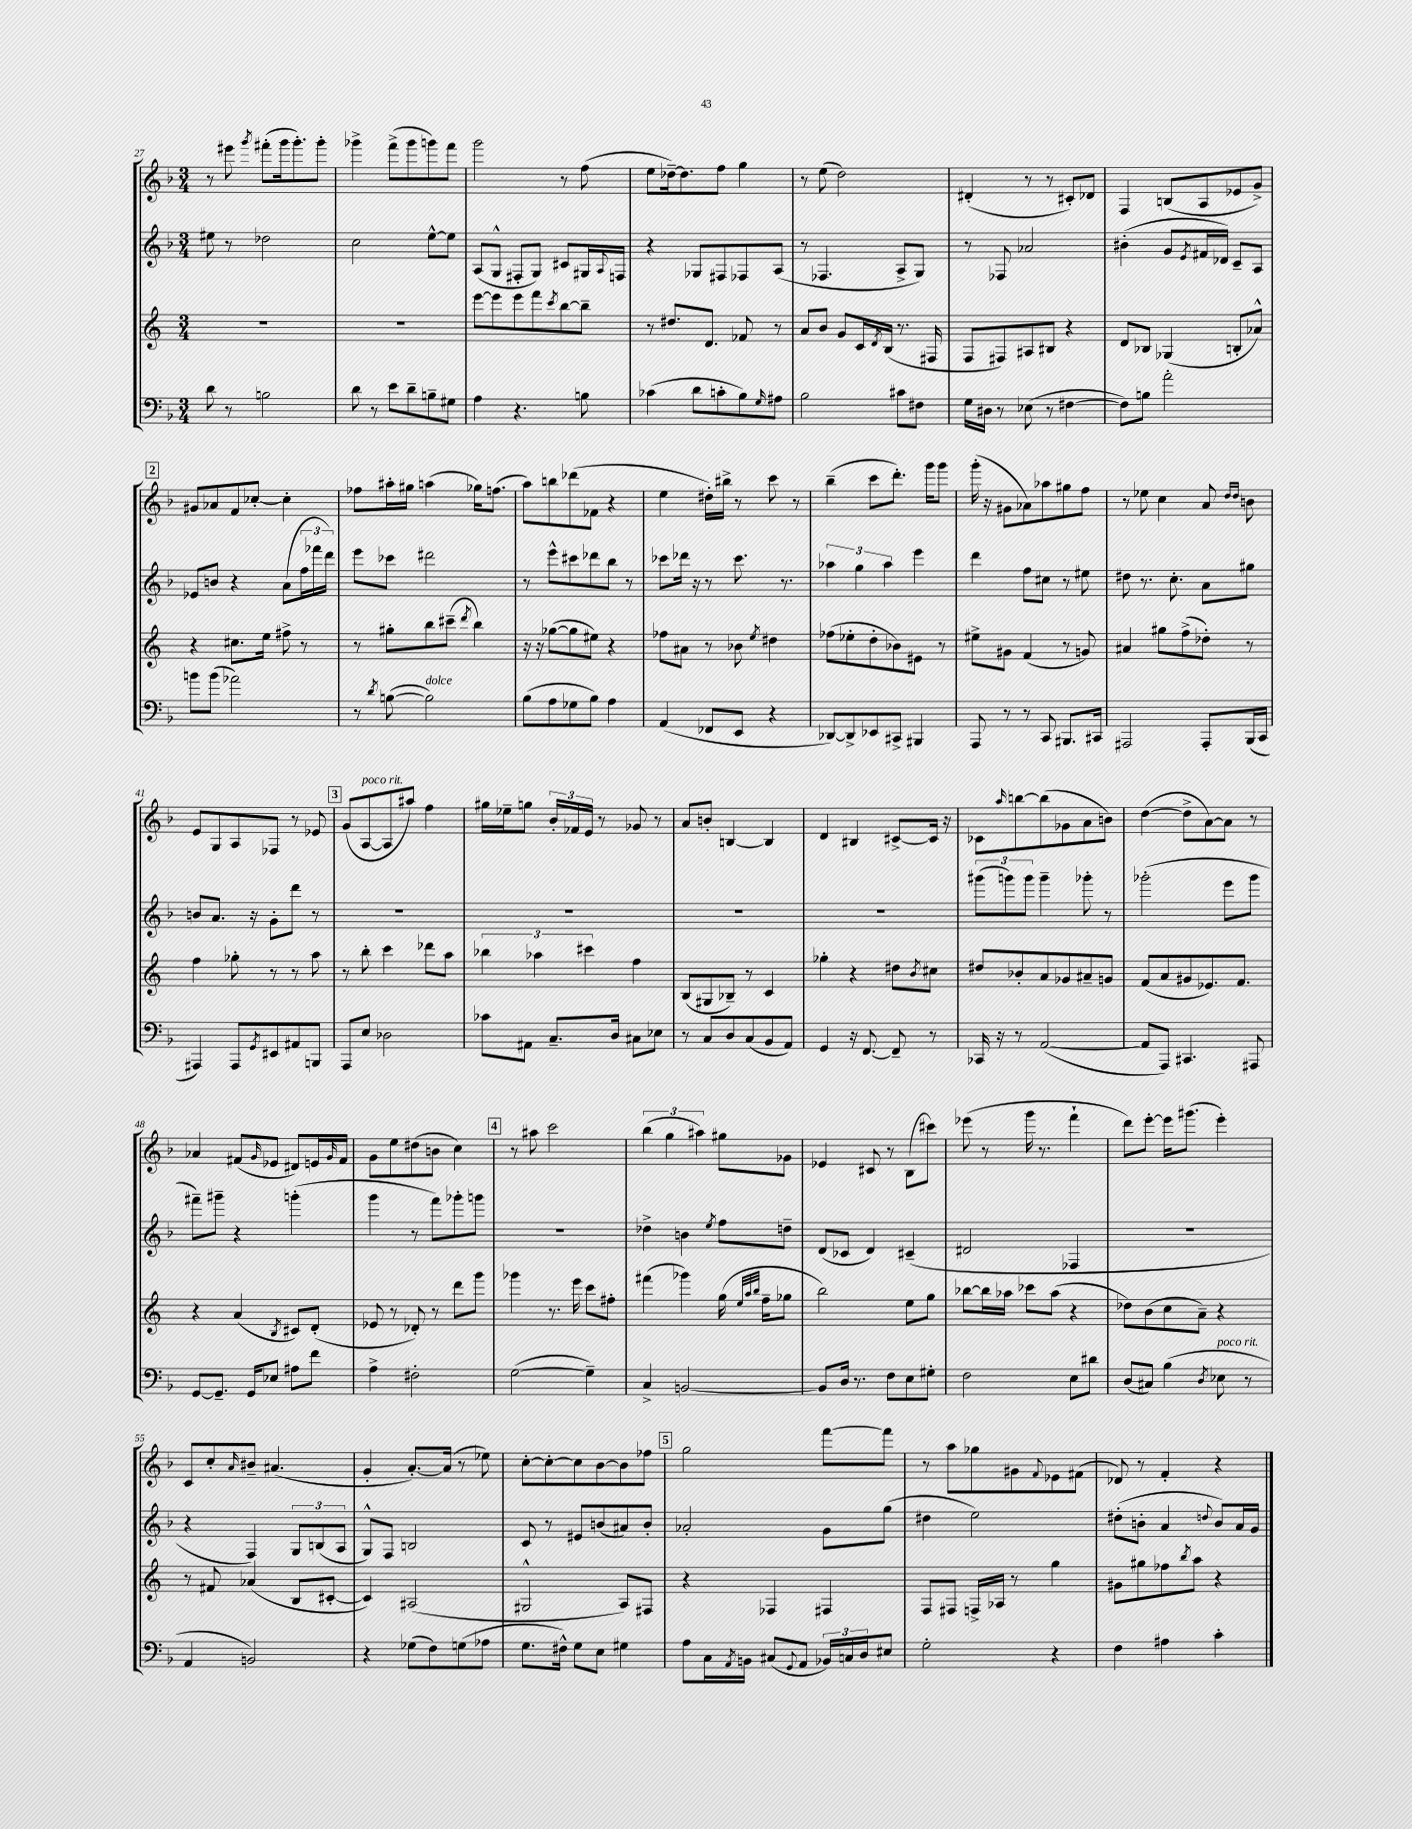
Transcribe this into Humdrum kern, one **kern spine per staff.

**kern	**kern	**kern	**kern
*staff4	*staff3	*staff2	*staff1
*clefF4	*clefG2	*clefG2	*clefG2
*k[b-]	*k[]	*k[b-]	*k[b-]
*M3/4	*M3/4	*M3/4	*M3/4
8d\	2.r	8ee#\	8r
8r	.	8r	8eee#\
.	.	.	8qggg/
2B\	.	2dd-\	(8fff#'\L
.	.	.	16ggg\k
.	.	.	8.ggg'\)
.	.	.	8ggg'\J
=	=	=	=
8d\	2.r	2cc\	4ggg-^\
8r	.	.	.
8e\L	.	.	(8fff^\L
8d~\	.	.	8ggg-\
8B~\	.	[8ee^^\L	8ggg\)
8G#\J	.	8ee\]J	8fff\J
=	=	=	=
4A\	[8eee\L	(8A/L	2ggg\
.	8eee\]	8G^^/J	.
4.r	8eee\	8F#'/L	.
.	8fff\	8G/J)	.
.	8qccc/	.	.
.	[8bb\	8c#/L	8r
8B\	8bb~\]J	16G#/L	(8ff\
.	.	8qqA/	.
.	.	16F/JJ	.
=	=	=	=
(4c-\	8r	4r	8ee\L
.	8.dd#/L	.	[16dd-~\k)
.	.	.	8.dd-\]
8d\L	.	8G-/L	.
.	8.d/J	.	.
8c'\	.	8F#/	8ff\J
8B-\)	8f-/	8F-/	4gg\
16qqG/	.	.	.
8A#\J	8r	(8A/J	.
=	=	=	=
2B-\	8a/L	8r	8r
.	8b/J	4.F-/	(8ee\
.	8g/L	.	2dd\)
.	16c/L	.	.
.	8qd/	.	.
.	(16B/JJ	.	.
8c#\L	8.r	8A^/L	.
8F#\J	.	8G/J)	.
.	16F#/	.	.
=	=	=	=
16G\LL	8F/L	8r	(4d#'/
16D#\JJ	.	.	.
8r	8F#/)	8F-/	.
(8E-\	8A#/	2a-/	8r
8r	8B#/J	.	8r
[4F#\	4r	.	8c#'/L)
.	.	.	8d-/J
=	=	=	=
8F#\]L)	8d/L	(4b#'\	4F/
8B\J	8B-/J	.	.
2a'\	(4G-/	8g/L	(8B/L
.	.	8qe/	.
.	.	16f#/L	8A/
.	.	16d-/JJ)	.
.	8B'/L	8c~/L	8e-/
.	8a-^^/J)	8A/J	8g^/J)
=	=	=	=
8b\L	4r	8e-/L	8g#/L
(8b\J	.	8b/J	8a-/
2a-\)	8.cc#\L	4r	8f/
.	.	.	[8cc-'/J
.	16ee\Jk	.	.
.	8ff#^\	(8a\L	4cc-'\]
.	8r	24ff\L	.
.	.	24fff-\	.
.	.	24ddd\JJ)	.
=	=	=	=
8r	8r	8eee\L	8ff-\L
8qd/	.	.	.
([8B\	8gg#'\L	8ccc-\J	16aa#'\L
.	.	.	16gg#\JJ
2B\])	8bb\	2ddd#\	(4aa\
.	(8ccc#~\J	.	.
.	8qddd/	.	.
.	4bb\)	.	16gg-\LK)
.	.	.	(8.ff\J
=	=	=	=
(8B-\L	16r	8r	8aa\L)
.	16r	.	.
8A\	([8gg-\L	8eee^^\L	8bb\
8G-\	8gg-\]	8ccc#\	(8ddd-\
8B-\J)	8ee#\J)	8ddd-\	8f-\J
4A\	4r	8bb-\J	4r
.	.	8r	.
=	=	=	=
(4AA/	8ff-\L	8ccc-\L	4ee\
.	8a#\J	16ddd-\Jk	.
.	.	16r	.
8FF-/L	8r	8r	16dd#'\LL)
.	.	.	16bb#^\JJ
8EE/J	8b-\	8.ccc-\	8r
.	8qee/	.	.
4r	4dd#\	.	8ccc\
.	.	8.r	.
.	.	.	8r
=	=	=	=
[8DD-/L)	(8ff-\L	6aa-\	(4bb-~\
8DD-^/]	8ee-'\	.	.
.	.	6gg\	.
8EE-/	8dd'\	.	8ccc\L
.	.	6aa-\	.
8CC#^/J	8b-\)	.	8.ddd'\J)
4BBB#/	8e#\J	4eee\	.
.	.	.	16ggg\LK
.	8r	.	8ggg\J
=	=	=	=
8AAA/	8ee#^\L	4ddd\	(16ggg'\
.	.	.	16r
8r	8g#\J	.	8g#\L
8r	(4f/	8ff\L	8a-\)
8CC/	.	8cc#\J	8aa-\
8.BBB#/L	8r	8r	8gg#\
.	8g/)	8ee#\	8ff\J
16CC#/Jk	.	.	.
=	=	=	=
2AAA#/	4a#/	8dd#\	8r
.	.	8.r	8ee-\
.	8gg#\L	.	4cc\
.	.	8.cc'\	.
.	(8ff^\	.	.
8AAA#'/L	8dd-'\J)	8a\L	8a/
.	.	.	16qqdd/LL
.	.	.	16qqdd/JJ
(16BBB-/L	8r	8gg#\J	8b\
16CC/JJ	.	.	.
=	=	=	=
4AAA#/)	4ff\	8b/L	8e/L
.	.	8.a/J	8G/
8AAA#/L	8gg-'\	.	8A/
.	.	16r	.
8qGG/	.	.	.
8EE#/	8r	8g'\L	8F-/J
8AA#/	8r	8ddd\J	8r
8BBB/J	8aa\	8r	8e-/
=	=	=	=
8AAA/L	8r	2.r	(8g/L
8E/J	8bb'\	.	[8A/
2D-\	4ccc\	.	8A/]
.	.	.	8aa#/J)
.	8ddd-\L	.	4ff\
.	8aa\J	.	.
=	=	=	=
8c-\L	6bb-\	2.r	16gg#\LL
.	.	.	16ee-~\J
8AA#\J	.	.	8gg\J
.	6aa-\	.	.
8.C~/L	.	.	24b-'/LL
.	.	.	24f-/
.	6ccc#\	.	24e/JJ
.	.	.	8r
16D/Jk	.	.	.
8C#\L	4ff\	.	8g-/
8E-\J	.	.	8r
=	=	=	=
8r	(8B/L	2.r	8a/L
8C/L	8G#/	.	8b'/J
8D/	8B-~/J)	.	[4B/
(8C/	8r	.	.
8BB-/	4c/	.	4B/]
8AA/J)	.	.	.
=	=	=	=
4GG/	4gg-'\	2.r	4d/
16r	4r	.	4B#/
[8.FF/	.	.	.
8FF~/]	8dd#\L	.	[8c#^/L
.	8qb/	.	.
8r	8cc#\J	.	16c#/]Jk
.	.	.	16r
=	=	=	=
16CC-/	8dd#/L	(12ggg#\L	8c-\L
16r	.	.	.
.	.	12ggg\)	.
.	.	.	16qqaa/
8r	8b-'/	.	[8bb\
.	.	12ggg\J	.
([2AA/	8a/	4ggg~\	(8bb\]
.	8g-/	.	8g-\
.	8a#~/	8ggg-'\	8a\
.	8g/J	8r	8b\J)
=	=	=	=
8AA/]L	(8f/L	(2ggg-'\	([4dd\
8AAA/J)	8a/	.	.
4.CC#/	8g#/	.	8dd^\]L
.	8.e-/)	.	[8a\)
.	.	8eee\L	8a\]J
.	8.f/J	.	.
8AAA#/	.	8ggg-\J	8r
=	=	=	=
[8GG/L	4r	8fff#~\L)	4a-/
8.GG~/]J	.	8ggg#~\J	.
.	(4a/	4r	(8f#/L
16GG/LK	.	.	.
.	.	.	16qqg/
8E-/J	.	.	8e-/J
.	8qB/	.	.
8A#\L	8c#/L)	(4ggg'\	8d#/L)
8f\J	(8d'/J	.	16e/L
.	.	.	16qqg/
.	.	.	16f#/JJ
=	=	=	=
4A^\	8e-/	4ggg\	8g\L
.	8r	.	8ee\
2F#'\	8d-'/)	8r	(8dd#\
.	8r	8fff\L)	8b\J
.	8ddd\L	8ggg-'\	4cc\)
.	8ggg\J	8ggg\J	.
=	=	=	=
([2G\	4ggg-\	2.r	8r
.	.	.	8aa#\
.	8.r	.	2ccc\
.	16eee\	.	.
4G~\])	8ccc\L	.	.
.	8ff#'\J	.	.
=	=	=	=
4C^/	(4fff#\	4dd-^\	(6bb-\
.	.	.	6gg\
[2BB/	4ggg-\)	4b\	.
.	.	.	6aa#\)
.	.	8qee/	.
.	(16gg\	8ff\L	8gg#\L
.	32qqee/LLL	.	.
.	32qqaa/	.	.
.	32qqbb/JJJ	.	.
.	16ff~\LK	.	.
.	8gg-\J	8dd~\J	8g-\J
=	=	=	=
8BB/]L	2bb\)	(8d/L	4e-/
16D/Jk	.	8c-/J	.
8.r	.	.	.
.	.	4d/)	8c#/
8F\L	.	.	8r
8E\	8ee\L	(4c#~/	(8B-\L
8G#'\J	8gg\J	.	8ccc#\J)
=	=	=	=
2F\	[8bb-\L	2d#/	(8eee-\
.	16bb-\]L	.	8r
.	16aa-\JJ	.	.
.	8ccc-\L	.	16ggg\
.	.	.	8.r
.	(8aa-\J	.	.
8E\L	4r	4F-/	4fff`\
8d#\J	.	.	.
=	=	=	=
(8D/L	8dd-\L)	2.r	8ddd\L)
8C#/J)	(8b\	.	[8eee'\J
(4B-\	8cc\	.	16eee\]LK
.	.	.	(8.ggg#\J
.	8a~\J)	.	.
8qD/	.	.	.
8E-\	4r	.	4eee'\)
8r	.	.	.
=	=	=	=
4AA/	8r	4r	8c/L
.	8f#/	.	8cc'/
.	.	.	16qqa/
2BB/)	(4a-/	4F/)	8b#~/J
.	.	.	(4.a#/
.	8B/L	12G/L	.
.	.	(12B/	.
.	[8c#'/J	.	.
.	.	12A/J	.
=	=	=	=
4r	4c#/])	8G^^/L)	4g'/
.	.	8F/J	.
(8G-\L	(2A#/	2B/	[8.a'/L)
8F\)	.	.	.
.	.	.	(16a/]Jk
(8G\	.	.	8r
8A-\J	.	.	8ee-\)
=	=	=	=
8.G\L	2G#^^/	8c/	[8cc'\L
.	.	8r	8cc'\_
16F#^^\Jk)	.	.	.
8G\L	.	8e#/L	8cc\]
8E\J	.	(8b/	[8b-\
4G#\	8A/L)	8a#/)	8b-\]
.	8F#/J	8b'/J	8ff-\J
=	=	=	=
8A\L	4r	2a-'/	2gg\
16C\L	.	.	.
8qAA/	.	.	.
16BB\JJ	.	.	.
(8C#/L	4F-/	.	.
8qqGG/	.	.	.
8AA/J	.	.	.
24BB-/LL)	4F#/	8g\L	[8fff\L
24C/	.	.	.
24D/J	.	.	.
8E#/J	.	(8gg\J	8fff\]J
=	=	=	=
2G'\	8F/L	4dd#\	8r
.	8F#/J	.	8aa\L
.	16F^/LL	2ee\)	8gg-\
.	16A-/JJ	.	.
.	8r	.	8g#\
.	.	.	8qqf/
4r	4gg\	.	8e-\
.	.	.	(8f#\J
=	=	=	=
4F\	8g#\L	(8dd#'\L	8d-/)
.	8gg#\	8b'\J	8r
4A#\	8ff-\	4a/	4f'/
.	8qbb/	.	.
.	8aa\J	.	.
.	.	8qqdd/	.
4c'\	4r	8b/L)	4r
.	.	16a/L	.
.	.	16g/JJ	.
==	==	==	==
*-	*-	*-	*-
